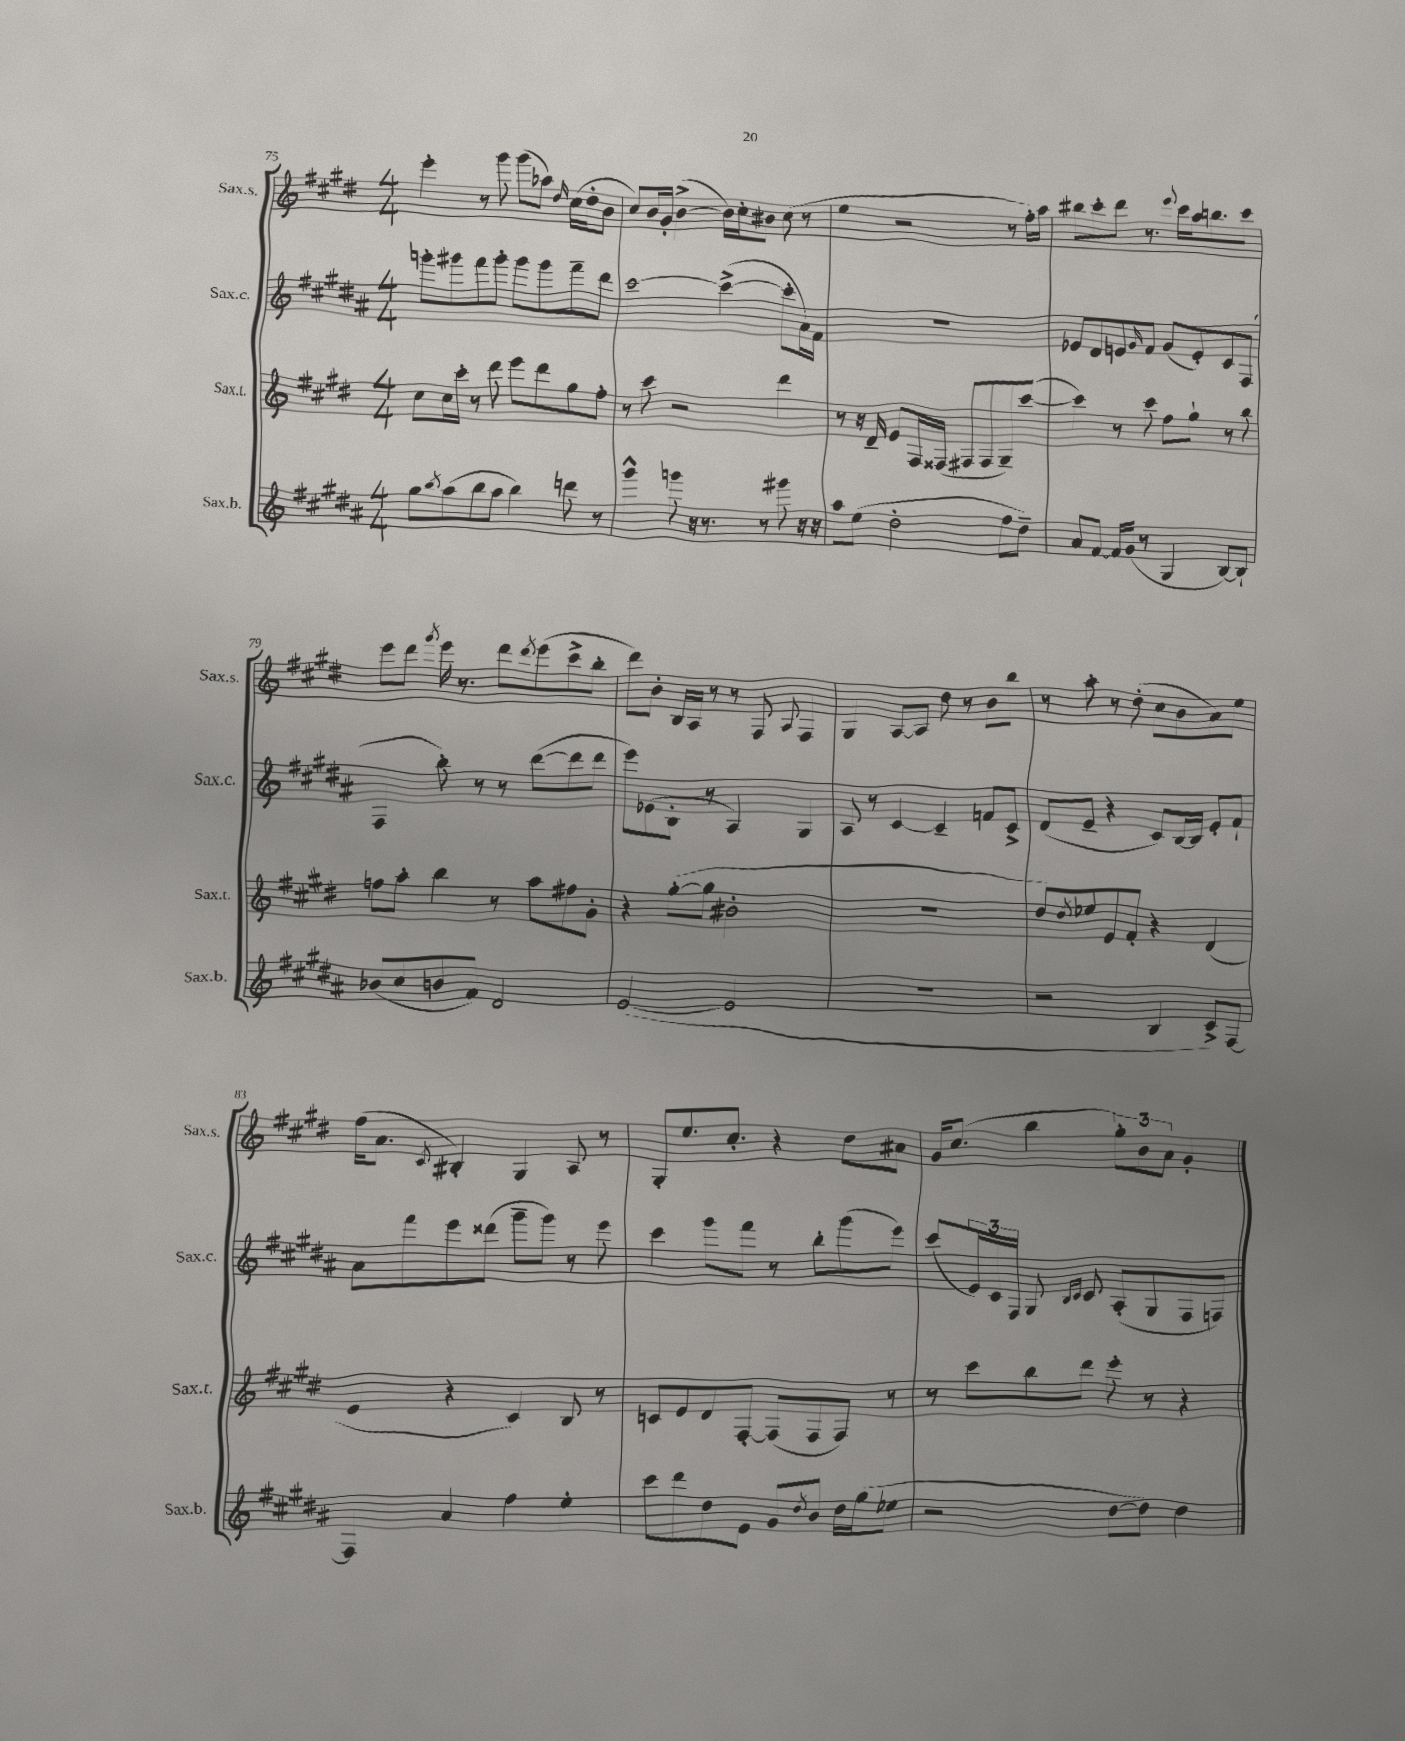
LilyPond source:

<<
\new StaffGroup <<
\new Staff = "s0" \with { instrumentName = "Sax.s." shortInstrumentName = "Sax.s." } {
    \clef treble \key e \major \numericTimeSignature \time 4/4
    e'''4-. r8 gis'''8 gis'''8( aes''8) \grace { dis''16 } cis''16( dis''16-. b'8 |
    cis''8) b'16 gis'16-. b'4~->( b'16) cis''16-. bis'8 cis''8( r8 |
    e''4 r2 r8 fis''16-.) a''16 |
    bis''8 cis'''8-. dis'''8 r8. \appoggiatura { e'''8 } cis'''16 a''16 b''8. cis'''8 |
    e'''8 dis'''8 \acciaccatura { gis'''8 } e'''16 r8. dis'''8 \acciaccatura { dis'''8 } e'''8( cis'''8-> b''8-. |
    dis'''8) b'8-. b16 a16 r8 r8 fis8 \appoggiatura { a8 } fis4 |
    gis4 a8~ a8 dis''8 r8 b'8 b''8 |
    r8 a''8-. r8 dis''8-.( cis''8 b'8 a'8) e''8 |
    fis''16( a'8. \acciaccatura { cis'8 } bis4-.) gis4 a8 r8 |
    gis8-. e''8. cis''8.-. r4 dis''8 ais'8 |
    gis'16 cis''8.( b''4 \tuplet 3/2 { gis''8-.) b'8 a'8 } gis'4-. \bar "|." |
}
\new Staff = "s1" \with { instrumentName = "Sax.c." shortInstrumentName = "Sax.c." } {
    \clef treble \key b \major \numericTimeSignature \time 4/4
    g'''8-. gis'''8 fis'''8 gis'''8-. gis'''8 gis'''8 fis'''8-- dis'''8 |
    cis'''2~ cis'''4~->( cis'''8-. ais'16) fis'16 |
    R1 |
    ees'8 dis'8 e'8 \grace { gis'16 } fis'8 gis'8( e'8-.) cis'8 fis8( |
    fis4 b''8-.) r8 r8 dis'''8~( dis'''8 dis'''8 |
    e'''8) ees'8( b8-. r8 ais4) gis4 |
    ais8 r8 cis'4~ cis'4-- f'8 cis'8-> |
    dis'8( e'8-- r4 cis'8) b16~ b16 e'8-. fis'8-! |
    ais'8 fis'''8 e'''8 disis'''8( gis'''8-- gis'''8) r8 e'''8 |
    cis'''4 gis'''8 fis'''8 r8 b''8-. gis'''8( e'''8) |
    cis'''8( \tuplet 3/2 { e'16) cis'16 fis16 } gis8 \grace { b16 cis'16 } cis'8 ais8-.( gis8 fis8 f8) \bar "|." |
}
\new Staff = "s2" \with { instrumentName = "Sax.t." shortInstrumentName = "Sax.t." } {
    \clef treble \key e \major \numericTimeSignature \time 4/4
    cis''8 cis''16 cis'''16-. r8 dis'''8 e'''8 dis'''8 gis''8 fis''8-. |
    r8 cis'''8 r2 dis'''4 |
    r8 r16 dis'16-- e'8 fis16 fisis16( fis8 fis8 gis8--) cis'''8~( |
    cis'''4) r8 cis'''8 fis''8 gis''8-! r8 b''8 |
    f''8 a''8-. b''4 r8 a''8 fis''8 gis'8-. |
    r4 gis''8~-.( gis''8 bis'2-. |
    R1 |
    dis''8) \acciaccatura { dis''8 } ees''8 e'8 fis'8-. r4 dis'4( |
    e'4 r4 cis'4) b8 r8 |
    c'8 e'8 dis'8 fis8~-. fis8( fis8 fis8) r8 |
    r8 cis'''8 b''8 dis'''8 e'''8-. r8 r4 \bar "|." |
}
\new Staff = "s3" \with { instrumentName = "Sax.b." shortInstrumentName = "Sax.b." } {
    \clef treble \key b \major \numericTimeSignature \time 4/4
    gis''8 \acciaccatura { b''8 } ais''8( b''8 ais''8 b''4) d'''8 r8 |
    gis'''4-^ g'''8 r16 r8. r8 gis'''8 r16 r16 |
    ais''8 e''8( dis''2-. fis''8 dis''8--) |
    ais'8 fis'8~ fis'16 gis'16( r8 gis4 b8~) b8-! |
    bes'8( cis''8 b'8 fis'8) dis'2 |
    e'2~( e'2 |
    R1 |
    r2 b4 cis'8->) fis8~ |
    fis4 ais'4 fis''4 e''4-. |
    cis'''8 dis'''8 dis''8 e'8 gis'8 \acciaccatura { dis''8 } b'8 dis''16 gis''16( ees''8 |
    r2 dis''8~ dis''8) dis''4 \bar "|." |
}
>>
>>
\layout { \context { \Score currentBarNumber = #75 } }
